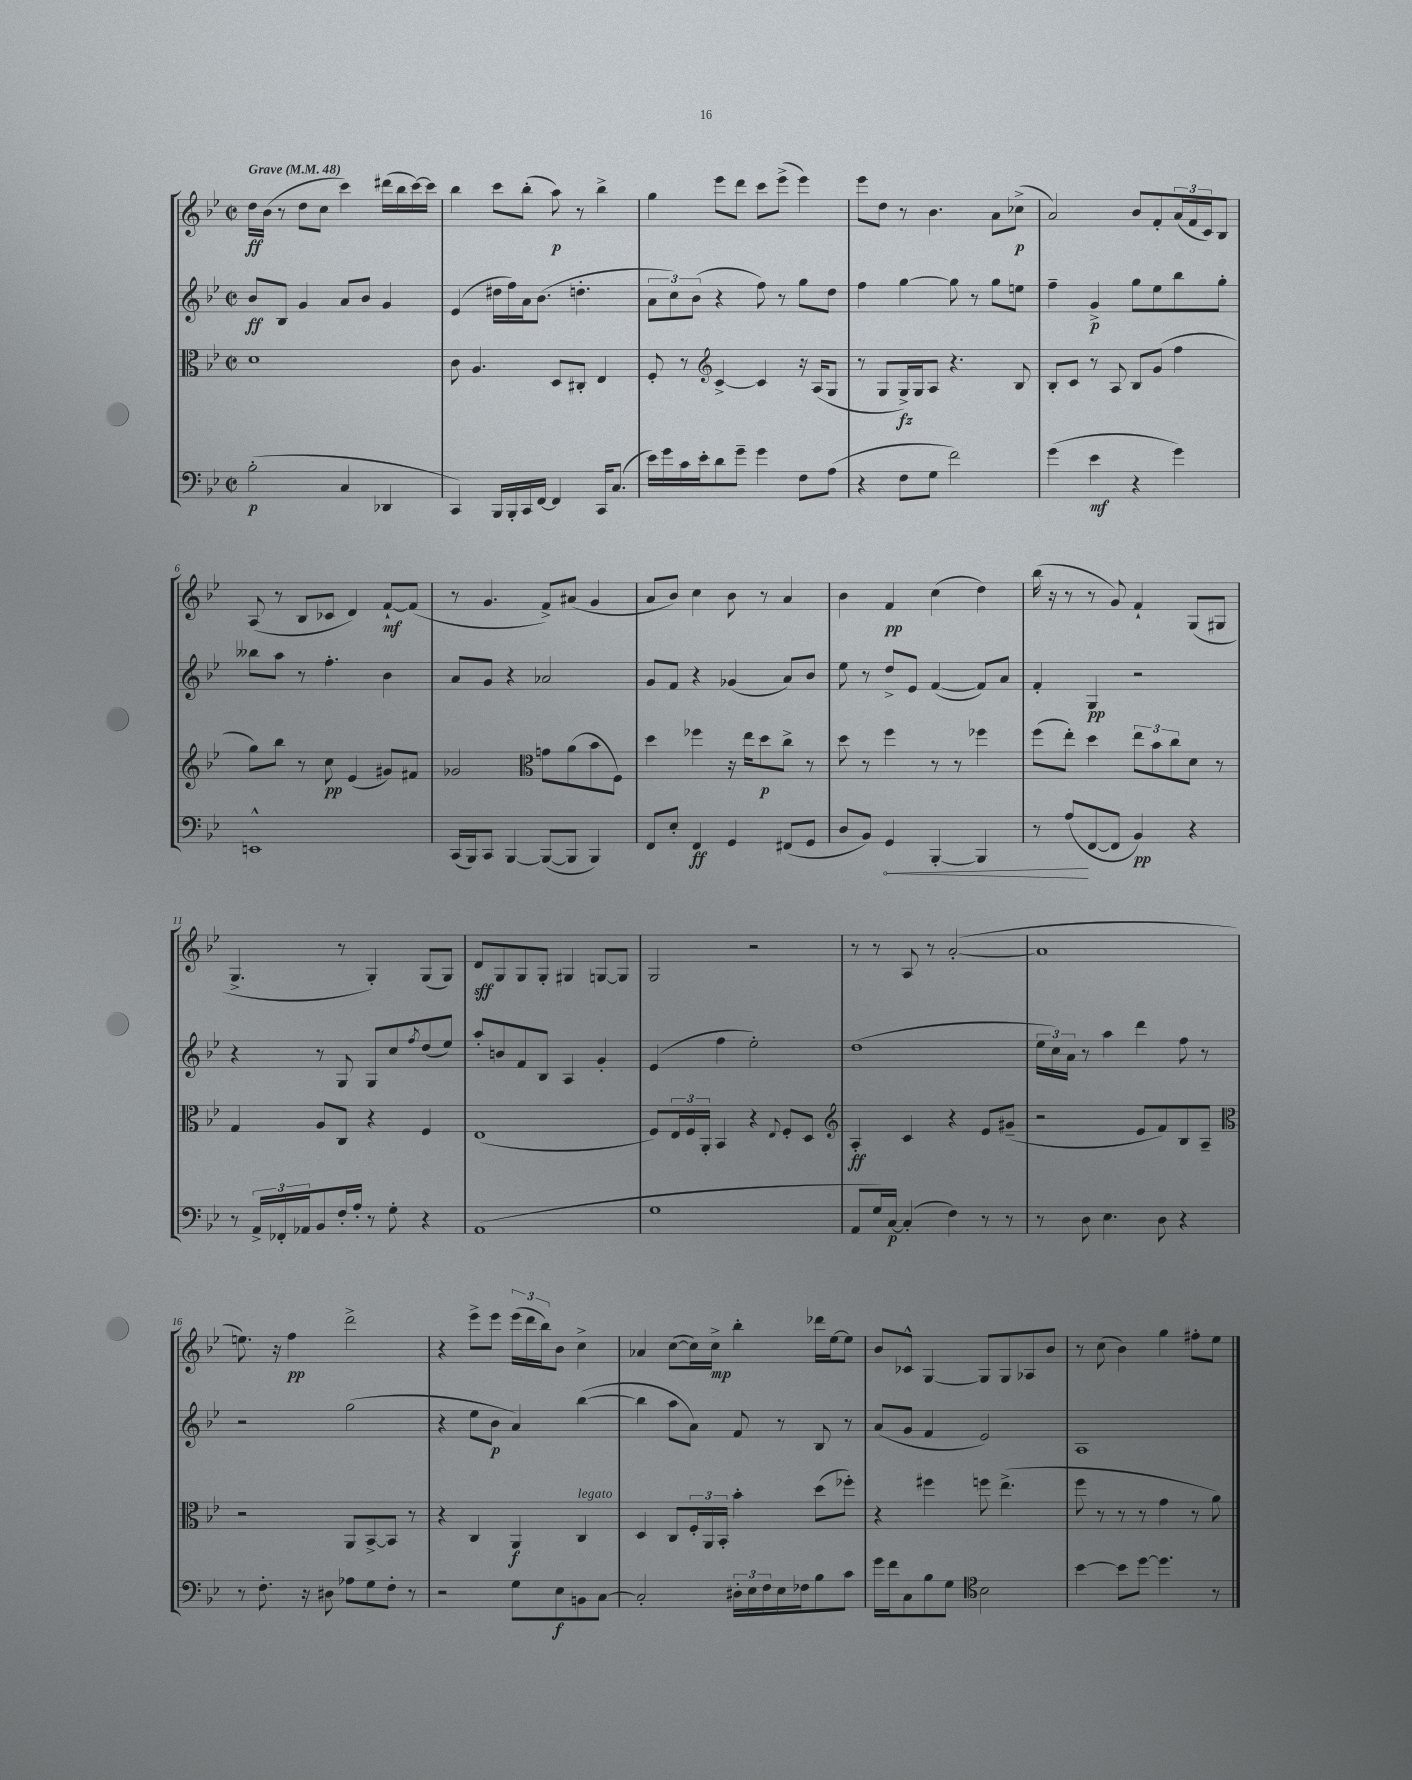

**kern	**kern	**kern	**kern
*staff4	*staff3	*staff2	*staff1
*clefF4	*clefC3	*clefG2	*clefG2
*k[b-e-]	*k[b-e-]	*k[b-e-]	*k[b-e-]
*M2/2	*M2/2	*M2/2	*M2/2
*met(c|)	*met(c|)	*met(c|)	*met(c|)
*MM48	*MM48	*MM48	*MM48
(2B-'\	1d	8b-/L	16dd\LL
.	.	.	(16b-\JJ
.	.	8B-/J	8r
.	.	4g/	8dd\L
.	.	.	8cc\J
4C/	.	8a/L	4ccc\)
.	.	8b-/J	.
4DD-/	.	4g/	(16ddd#\LL
.	.	.	16bb-\
.	.	.	[16ccc\)
.	.	.	16ccc\]JJ
=	=	=	=
4CC/)	8c\	(4e-/	4bb-\
.	4.A/	.	.
16BBB-/LL	.	16dd#\LL	8ccc\L
16BBB-'/	.	16ff\)	.
16CC/	.	16a\J	(8bb-'\J
[16FF/JJ	.	(8.b-\J	.
4FF/]	8D/L	.	8aa\)
.	8C#'/J	4.dd'\	8r
16CC/LK	4E-/	.	4bb-^\
(8.C/J	.	.	.
=	=	=	=
16e-\LL)	8F'/	12a\L	4gg\
16g\	.	.	.
.	.	12cc\)	.
16c\	8r	.	.
.	.	(12b-\J	.
16e-'\J	.	.	.
*	*clefG2	*	*
8d\	[4c^/	4r	8eee-\L
8g~\J	.	.	8ddd\J
4g\	4c/]	8ff\)	8ccc\L
.	.	8r	(8eee-^\J
8F\L	16r	8gg\L	4eee-\)
.	(16A/LK	.	.
(8A\J	8G/J	8dd\J	.
=	=	=	=
4r	8r	4ff\	8eee-\L
.	8G/L	.	8dd\J
8F\L	16G^/L)	[4gg\	8r
.	16G/J	.	.
8G\J	8A/J	.	4.b-\
2f\)	4.r	8gg\]	.
.	.	8r	.
.	.	8gg\L	8a\L
.	8B-/	8ee\J	(8cc-^\J
=	=	=	=
(4g\	8B-'/L	4ff~\	2a/)
.	8c/J	.	.
4e-\	8r	4g^/	.
.	8A/	.	.
4r	8B-/L	8gg\L	8b-/L
.	(8g/J	8ee-\	8f'/
4g\)	4ff\	8bb-\	(24a/L
.	.	.	24f/
.	.	.	24c/J)
.	.	8gg'\J	8B-/J
=	=	=	=
1EE^^	8gg\L)	8bb--\L	(8A/
.	8bb-\J	8aa\J	8r
.	8r	8r	8B-/L
.	8cc\	4.ff'\	8c-/J
.	(4e-/	.	4d/)
.	8g#/L)	4b-\	[8f`/L
.	8f#/J	.	(8f/]J
=	=	=	=
(16CC/LL	2g-/	8a/L	8r
16BBB-/J)	.	.	.
8CC/J	.	8g/J	4.g/
[4BBB-/	.	4r	.
*	*clefC3	*	*
(8BBB-/_L	8g\L	2a-/	8f^/L)
8BBB-/]J	(8a\	.	(8a#/J
4BBB-/)	8b-\	.	4g/
.	8F\J)	.	.
=	=	=	=
8FF/L	4dd\	8g/L	8a/L
8E-'/J	.	8f/J	8b-/J)
4FF/	4ff-\	4r	4cc\
4GG/	16r	(4g-/	8b-\
.	16ee-\LK	.	.
.	8dd\	.	8r
(8FF#/L	8cc^\J	8a/L)	4a/
8GG/J	8r	8b-/J	.
=	=	=	=
8D/L	8dd\	8ee-\	4b-\
8BB-/J)	8r	8r	.
4GG/	4ff\	8dd^/L	4f/
.	.	8e-/J	.
[4BBB-'/	8r	([4f/	(4cc\
.	8r	.	.
4BBB-/]	4ff-\	8f/]L)	4dd\)
.	.	8a/J	.
=	=	=	=
8r	(8ff\L	4f'/	(16bb-\
.	.	.	16r
(8A/L	8ee-'\J)	.	8r
[8FF/	4dd\	4G/	8r
8FF/]J	.	.	8g/)
4BB-/)	12ee-\L	2r	4f`/
.	12b-\	.	.
.	12cc\	.	.
4r	8d\J	.	(8G/L
.	8r	.	8G#/J
=	=	=	=
8r	4G/	4r	4.G^/
24AA^/LL	.	.	.
24FF-'/	.	.	.
24AA-/J	.	.	.
8BB-/	8A/L	8r	.
16F'/L	8C/J	8G/	8r
16A'/JJ	.	.	.
8r	4r	8G/L	4G'/)
8G'\	.	8cc/	.
.	.	8qff/	.
4r	4F/	(8dd/	(8G/L
.	.	8ee-/J)	8G/J)
=	=	=	=
(1AA	(1E-	8aa'/L	8d/L
.	.	8b/	8G/
.	.	8f/	8G/
.	.	8B-/J	8G'/J
.	.	4A/	4G#/
.	.	4g'/	[8G/L
.	.	.	8G/]J
=	=	=	=
1G	8F/L)	(4e-/	2G/
.	24E-/L	.	.
.	24F/	.	.
.	24AA'/JJ	.	.
.	4BB-/	4ff\	.
.	4r	2ee-'\)	2r
.	8qqE-/	.	.
.	8F'/L	.	.
.	8D/J	.	.
=	=	=	=
*	*clefG2	*	*
8AA/L	4A'/	(1dd	8r
16G/L)	.	.	8r
[16C/JJ	.	.	.
(4C'/]	4c/	.	8A/
.	.	.	8r
4F\)	4r	.	([2a'/
8r	8e-/L	.	.
8r	(8g#~/J	.	.
=	=	=	=
8r	2r	24ee-\LL	1a]
.	.	24cc\)	.
.	.	24a\JJ	.
8D\	.	8r	.
4.E-\	.	4aa\	.
.	8e-/L	4ddd\	.
8D\	8f/)	.	.
4r	8B-/	8ff\	.
.	8A~/J	8r	.
=	=	=	=
*	*clefC3	*	*
8r	2r	2r	8.ee\)
8.F'\	.	.	.
.	.	.	16r
.	.	.	4ff\
16r	.	.	.
8D#\	.	.	.
8A-\L	8AA/L	(2gg\	2ddd^\
8G\	[8BB-^/	.	.
8F'\J	8BB-/]J	.	.
8r	8r	.	.
=	=	=	=
2r	4r	4r	4r
.	4C/	8ee-\L	8eee-^\L
.	.	8b-\J	8eee-\J
8G\L	4AA/	4a/)	(24eee-\LL
.	.	.	24ddd\
.	.	.	24bb-\J)
8E-\	.	.	8b-\J
8BB\	4C/	([4bb-\	4cc^\
[8C\J	.	.	.
=	=	=	=
2C'/]	4D/	4bb-\]	4a-/
.	8C/L	8aa\L	([8cc\L
.	24F'/L	8a\J)	16cc\]L)
.	24AA/	.	.
.	.	.	16cc^\JJ
.	24BB-'/JJ	.	.
24D#'\LL	4b-'\	8f/	4bb-'\
24E-\	.	.	.
24F\	.	.	.
16E-\	.	8r	.
16F-\J	.	.	.
8B-\	(8dd\L	8B-/	16ddd-\LL
.	.	.	[16ee-\J
8c\J	8ff-'\J)	8r	8ee-\]J
=	=	=	=
16g\LL	4r	(8a/L	8b-/L
16f\J	.	.	.
8C\	.	8g/J	8c-^^/J
8B-\	4ff#\	4f/	[4G/
8G\J	.	.	.
*clefC4	*	*	*
2B-\	8ff\	2e-/)	8G/]L
.	(4.ee-^\	.	8G/
.	.	.	8A-/
.	.	.	8b-/J
=	=	=	=
[4b-\	8ff\	1A	8r
.	8r	.	(8cc\
8b-\]L	8r	.	4b-\)
[8dd\J	8r	.	.
4.dd\]	4g\	.	4gg\
.	8r	.	8ff#'\L
8r	8a\)	.	8ee-\J
==	==	==	==
*-	*-	*-	*-
